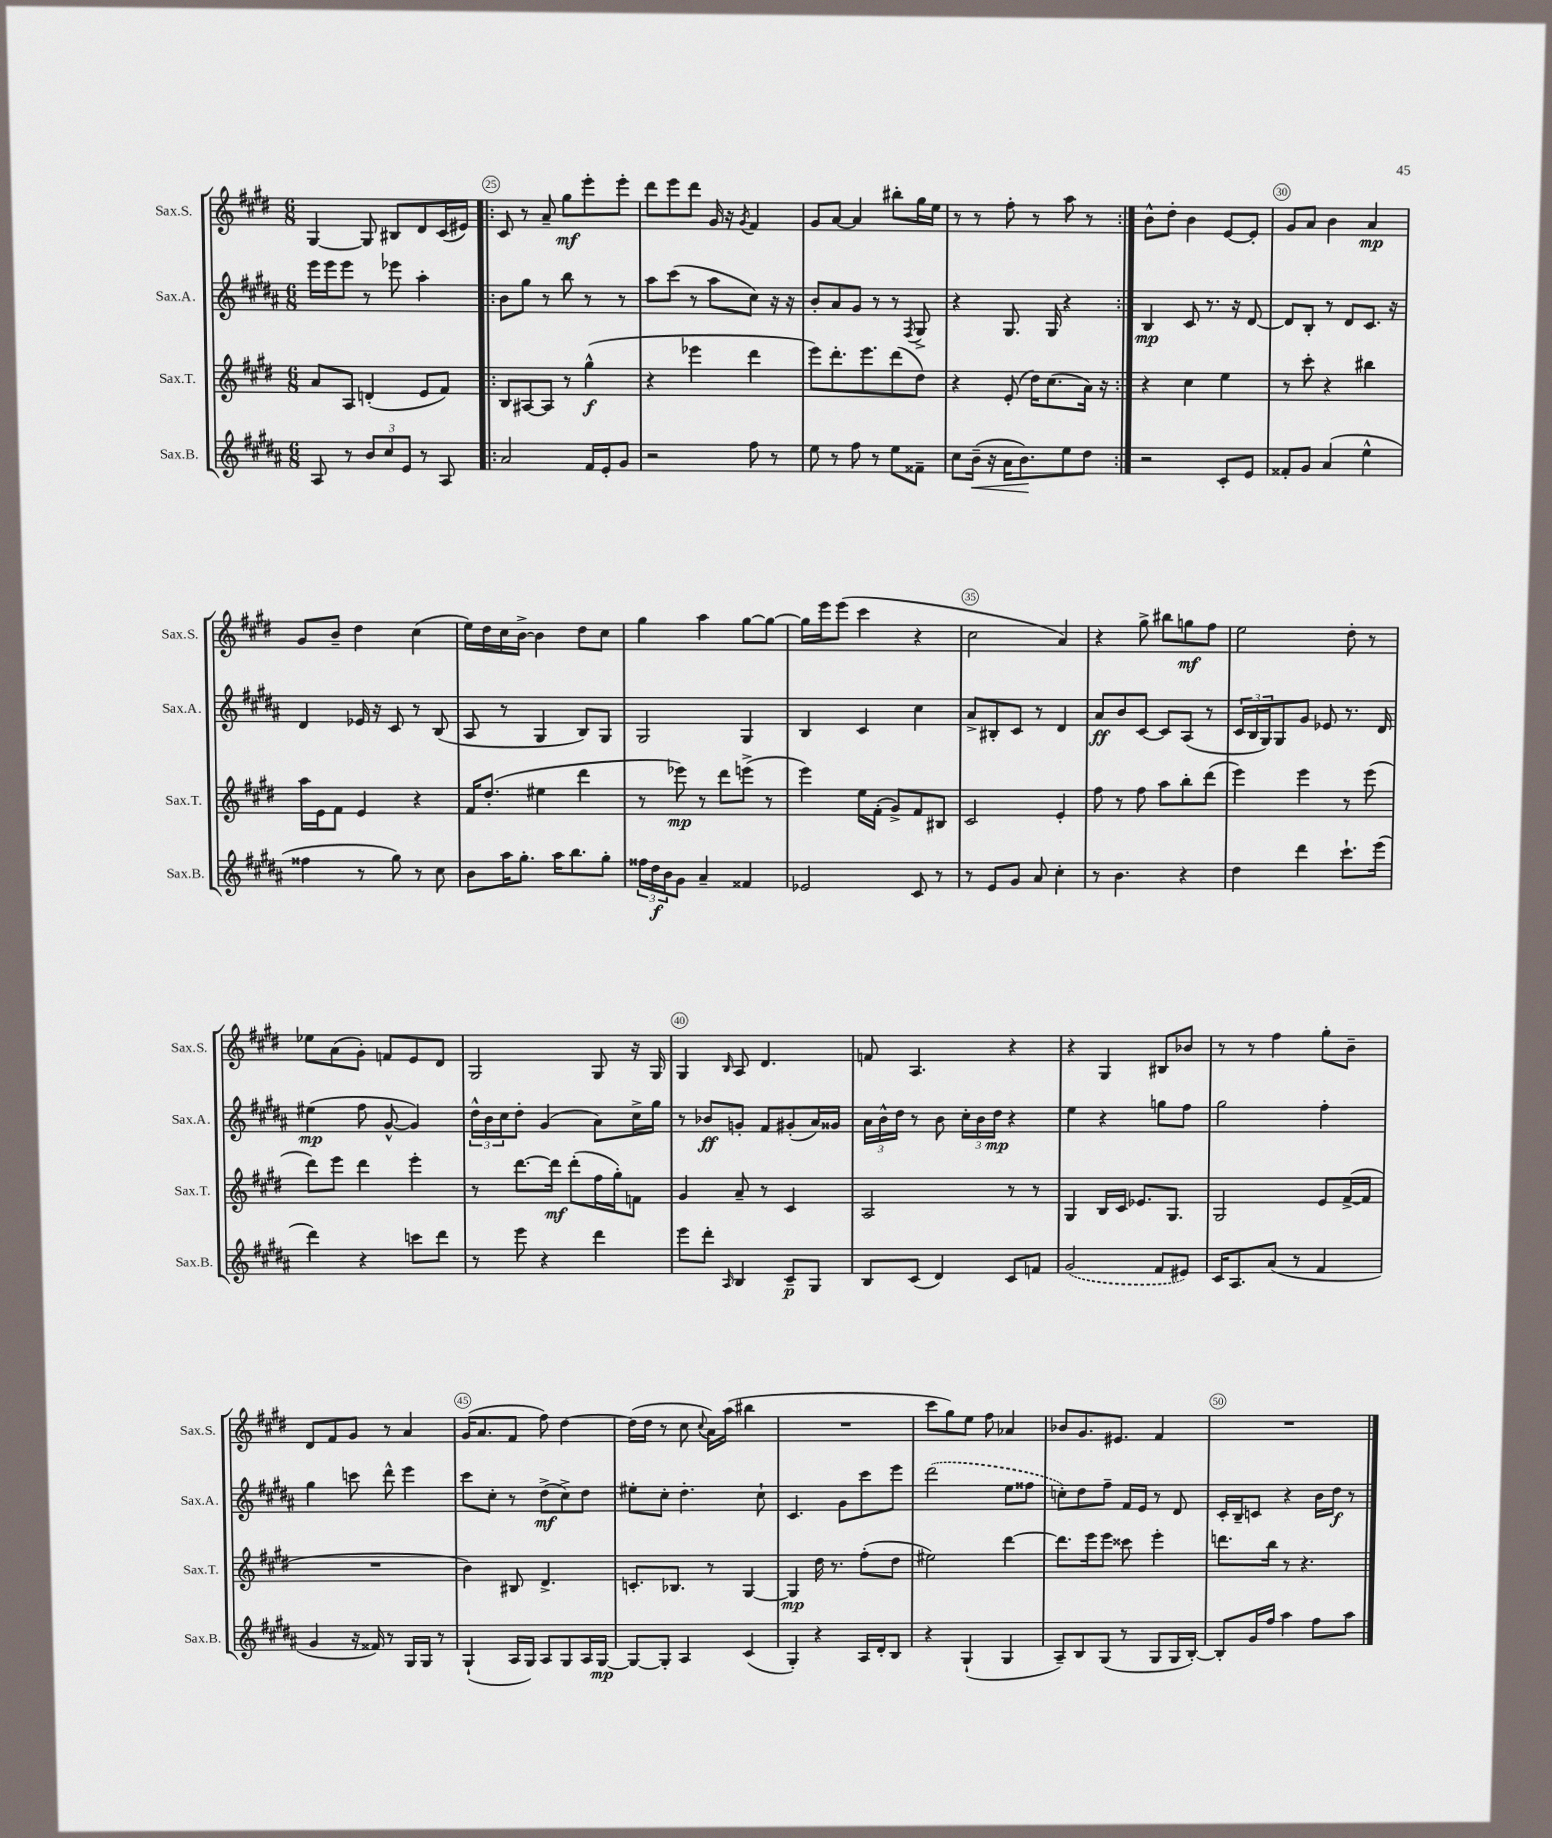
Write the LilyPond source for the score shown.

<<
\new StaffGroup <<
\new Staff = "s0" \with { instrumentName = "Sax.S." shortInstrumentName = "Sax.S." } {
    \clef treble \key e \major \numericTimeSignature \time 6/8
    gis4~ gis8 bis8 dis'8 cis'16( eis'16) |
    \repeat volta 2 { cis'8 r8 a'8-- gis''8\mf e'''8-. e'''8-. |
    dis'''8 e'''8 dis'''8 gis'16 r16 \acciaccatura { gis'8 } fis'4 |
    gis'8 a'8~ a'4 bis''8-. gis''16 e''16 |
    r8 r8 fis''8-. r8 a''8 r8 | }
    b'8-^ dis''8-. b'4 e'8~ e'8-. |
    gis'8 a'8 b'4 a'4\mp |
    gis'8 b'8-- dis''4 cis''4( |
    e''16) dis''16 cis''16 b'16~-> b'4 dis''8 cis''8 |
    gis''4 a''4 gis''8~ gis''8~ |
    gis''16 e'''16 e'''8( cis'''4 r4 |
    cis''2 a'4) |
    r4 gis''8-> bis''8 g''8\mf fis''8 |
    e''2 dis''8-. r8 |
    ees''8 a'8( gis'8-.) f'8 e'8 dis'8 |
    gis2 gis8 r16 gis16 |
    gis4 \grace { b16 } a8 dis'4. |
    f'8 a4. r4 |
    r4 gis4 bis8 bes'8 |
    r8 r8 fis''4 gis''8-. b'8-- |
    dis'8 fis'8 gis'8 r8 a'4 |
    gis'16( a'8. fis'8 fis''8) dis''4~ |
    dis''16( dis''16 r8 cis''8 \appoggiatura { cis''8 } a'16) a''16( bis''4 |
    R2. |
    cis'''8 gis''8) e''8 fis''8 aes'4 |
    bes'8 gis'8. eis'8. fis'4 |
    R2. \bar "|." |
}
\new Staff = "s1" \with { instrumentName = "Sax.A." shortInstrumentName = "Sax.A." } {
    \clef treble \key b \major \numericTimeSignature \time 6/8
    e'''16 e'''16 e'''8 r8 ees'''8 ais''4-. |
    \repeat volta 2 { b'8 gis''8 r8 b''8 r8 r8 |
    ais''8 cis'''8( r8 ais''8 cis''8) r16 r16 |
    b'8-. ais'8 gis'8 r8 r8 \acciaccatura { fis8 } gis8-> |
    r4 gis8. gis16 r4 | }
    b4\mp cis'8 r8. r16 dis'8~ |
    dis'8 b8-. r8 dis'8 cis'8. r16 |
    dis'4 ees'16 r16 cis'8 r8 b8( |
    ais8 r8 gis4 b8) gis8 |
    gis2 gis4 |
    b4 cis'4 cis''4 |
    ais'8-> bis8-. cis'8 r8 dis'4 |
    ais'8\ff b'8 cis'8~ cis'8 ais8( r8 |
    \tuplet 3/2 { cis'16 b16 gis16) } gis8 gis'8 ees'8 r8. dis'16 |
    eis''4\mp( fis''8 gis'8~-^ gis'4) |
    \tuplet 3/2 { dis''16-^ b'16 cis''16 } dis''8-. gis'4( ais'8) cis''16-> gis''16 |
    r8 bes'8\ff g'8-. fis'8 gis'8-.( ais'16) gisis'16 |
    \tuplet 3/2 { ais'16 b'16-^ dis''16 } r8 b'8 \tuplet 3/2 { cis''16-. b'16 dis''16\mp } r4 |
    e''4 r4 g''8 fis''8 |
    gis''2 fis''4-. |
    gis''4 c'''8 dis'''8-^ e'''4 |
    cis'''8 cis''8-. r8 dis''8->\mf( cis''8->) dis''8 |
    eis''8-. cis''8-. dis''4.-. cis''8-! |
    cis'4. gis'8 cis'''8 e'''8 |
    \once \slurDashed dis'''2( e''8 fisis''8 |
    c''8-.) dis''8 fis''8-- fis'16 e'16 r8 dis'8 |
    cis'16-. b16-- c'8 r4 b'16 dis''16\f r8 \bar "|." |
}
\new Staff = "s2" \with { instrumentName = "Sax.T." shortInstrumentName = "Sax.T." } {
    \clef treble \key e \major \numericTimeSignature \time 6/8
    a'8 a8 d'4-.( e'8 fis'8) |
    \repeat volta 2 { b8 ais8~ ais8 r8 gis''4-^\f( |
    r4 ees'''4 dis'''4 |
    e'''8) dis'''8.-. e'''8. dis'''8( dis''8) |
    r4 e'8-.( dis''16) cis''8.( a'16) r16 | }
    r4 cis''4 e''4 |
    r8 cis'''8-. r4 bis''4 |
    a''16 e'16 fis'8 e'4 r4 |
    fis'16 dis''8.-.( eis''4 dis'''4 |
    r8 ees'''8\mp) r8 dis'''8 e'''8->( r8 |
    e'''4) e''16 fis'16-.( gis'8->) fis'8 bis8 |
    cis'2 e'4-. |
    fis''8 r8 fis''8 a''8 b''8-. dis'''8( |
    e'''4) e'''4 r8 e'''8( |
    dis'''8) e'''8 dis'''4 e'''4-. |
    r8 dis'''8.~ dis'''16\mf dis'''8-.( fis''16 gis''16-.) f'8 |
    gis'4 a'8-- r8 cis'4 |
    a2 r8 r8 |
    gis4 b16 cis'16 ees'8. gis8. |
    gis2 e'8 fis'16~->( fis'16 |
    R2. |
    b'4) bis8 dis'4.-> |
    c'8.-. bes8. r8 gis4~ |
    gis4\mp dis''16 r8. fis''8-.( dis''8 |
    eis''2) dis'''4~ |
    dis'''8. e'''16 e'''8 cisis'''8 e'''4-. |
    d'''8. b''16 r8 r4. \bar "|." |
}
\new Staff = "s3" \with { instrumentName = "Sax.B." shortInstrumentName = "Sax.B." } {
    \clef treble \key b \major \numericTimeSignature \time 6/8
    ais8 r8 \tuplet 3/2 { b'8 cis''8 e'8 } r8 ais8 |
    \repeat volta 2 { ais'2 fis'16 e'16-. gis'8 |
    r2 fis''8 r8 |
    e''8 r8 fis''8 r8 e''8 fisis'8-- |
    cis''8 b'16--\<( r16 ais'16 b'8.\!) e''8 dis''8 | }
    r2 cis'8-. e'8 |
    fisis'8-. gis'8 ais'4( e''4-^ |
    fisis''4 r8 gis''8) r8 cis''8 |
    b'8 ais''16 gis''8.-. ais''16 b''8. gis''8-. |
    \tuplet 3/2 { fisis''16 dis''16\f b'16 } gis'8 ais'4-- fisis'4 |
    ees'2 cis'8 r8 |
    r8 e'8 gis'8 ais'8 cis''4-. |
    r8 b'4. r4 |
    dis''4 dis'''4 cis'''8.-! e'''16( |
    dis'''4) r4 c'''8 dis'''8 |
    r8 e'''8 r4 dis'''4 |
    e'''8 dis'''8-. \grace { ais16 } b4 cis'8--\p gis8 |
    b8 cis'8( dis'4) cis'8 f'8 |
    \once \slurDashed gis'2( fis'8 eis'8) |
    cis'16 ais8. ais'8( r8 fis'4 |
    gis'4 r16 fisis'16) r8 gis16 gis16 r8 |
    gis4-!( ais16 gis16) ais8 gis8 ais16 gis16~\mp |
    gis8~ gis8-. ais4 cis'4( |
    gis4-.) r4 ais16 dis'16-. b8 |
    r4 gis4-!( gis4 |
    ais8--) b8 gis8( r8 gis8 gis16 b16~-.) |
    b8-. gis'16 fis''16 ais''4 fis''8 ais''8 \bar "|." |
}
>>
>>
\layout { \context { \Score currentBarNumber = #24 \override BarNumber.break-visibility = ##(#f #t #t) barNumberVisibility = #(every-nth-bar-number-visible 5) \override BarNumber.stencil = #(make-stencil-circler 0.1 0.3 ly:text-interface::print) } }
